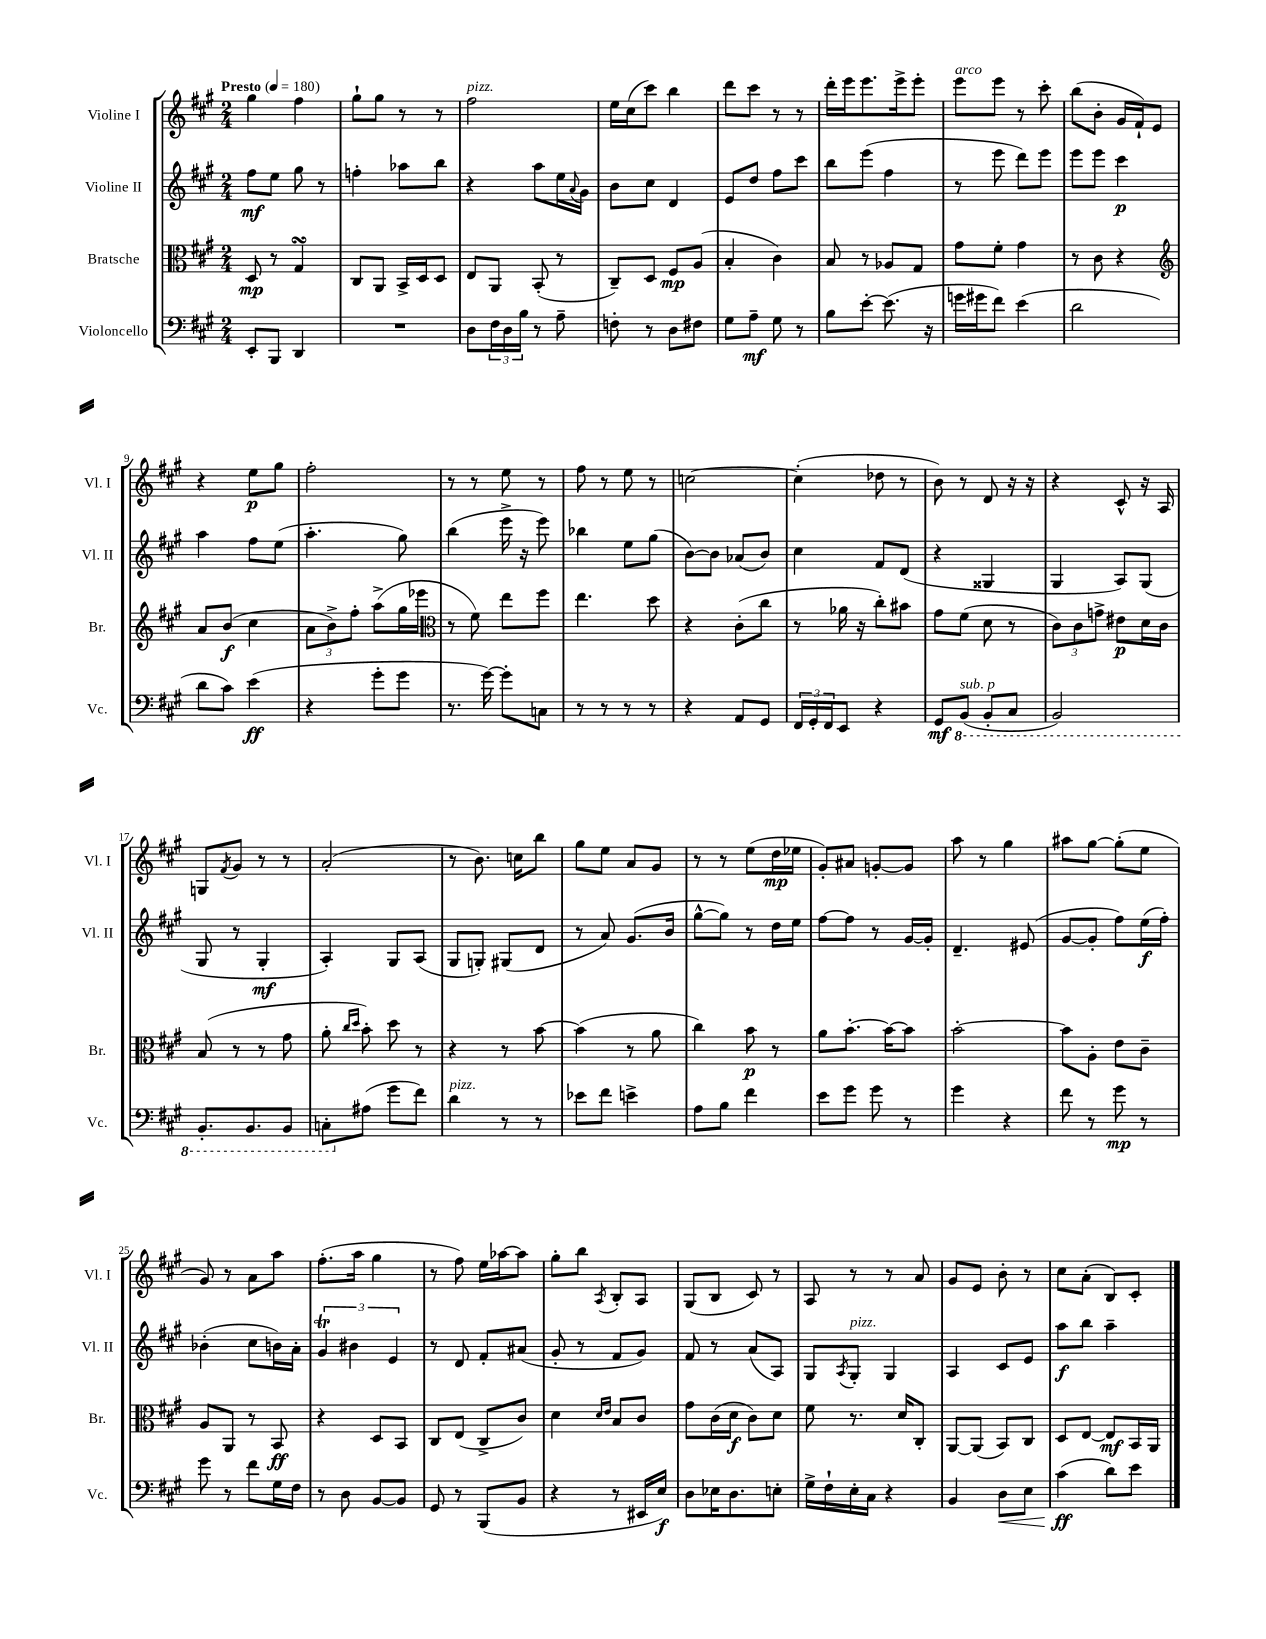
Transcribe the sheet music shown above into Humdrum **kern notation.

**kern	**kern	**kern	**kern
*staff4	*staff3	*staff2	*staff1
*clefF4	*clefC3	*clefG2	*clefG2
*k[f#c#g#]	*k[f#c#g#]	*k[f#c#g#]	*k[f#c#g#]
*M2/4	*M2/4	*M2/4	*M2/4
*MM180	*MM180	*MM180	*MM180
8EE'	8D	8ff#	4gg#
8BBB	8r	8ee	.
4DD	4G#	8gg#	4ff#
.	.	8r	.
=	=	=	=
2r	8C#	4ff'	8gg#`
.	8AA	.	8gg#
.	16BB^	8aa-	8r
.	16D	.	.
.	8D	8bb	8r
=	=	=	=
8D	8E	4r	2ff#
24F#	8AA	.	.
24D	.	.	.
24B	.	.	.
8r	(8BB'	8aa	.
8A~	8r	16ee	.
.	.	8qqa	.
.	.	16g#	.
=	=	=	=
8F'	8C#~)	8b	16ee
.	.	.	(16cc#
8r	8D	8cc#	8ccc#)
8D	8F#	4d	4bb
8F#	(8A	.	.
=	=	=	=
8G#	4B'	8e	8ddd
8A~	.	8dd	8ccc#
8G#	4c#)	8ff#	8r
8r	.	8ccc#	8r
=	=	=	=
8B	8B	8bb	16ddd'
.	.	.	16eee
[8e'	8r	(8eee	8.eee
(8.e]	8A-	4ff#	.
.	.	.	16eee^
.	8G#	.	8eee'
16r	.	.	.
=	=	=	=
16g	8g#	8r	8eee
16g#	.	.	.
8f#)	8f#'	8eee	8eee
(4e	4g#	8ddd)	8r
.	.	8eee	8ccc#'
=	=	=	=
2d	8r	8eee	(8bb
.	8c#	8eee	8b'
.	4r	4ccc#	16g#
.	.	.	16f#`)
.	.	.	8e
=	=	=	=
*	*clefG2	*	*
8d	8a	4aa	4r
8c#)	(8b	.	.
(4e	4cc#	8ff#	8ee
.	.	(8ee	8gg#
=	=	=	=
4r	12a	4.aa'	2ff#'
.	12b^)	.	.
.	12ff#'	.	.
8g#'	(8aa^	.	.
8g#	16gg#	8gg#)	.
.	16eee-	.	.
=	=	=	=
*	*clefC3	*	*
8.r	8r	(4bb	8r
.	8f#)	.	8r
[16g#)	.	.	.
8g#']	8ee	16eee^	8ee
.	.	16r	.
8C	8ff#	8eee)	8r
=	=	=	=
8r	4.ee	4bb-	8ff#
8r	.	.	8r
8r	.	8ee	8ee
8r	8dd	(8gg#	8r
=	=	=	=
4r	4r	[8b)	[2cc
.	.	8b]	.
8AA	(8c#'	(8a-	.
8GG#	8cc#	8b)	.
=	=	=	=
24FF#	8r	4cc#	(4cc']
24GG#'	.	.	.
24FF#	.	.	.
8EE	16a-	.	.
.	16r	.	.
4r	8cc#')	8f#	8dd-
.	8b#	(8d	8r
=	=	=	=
8GG#	8g#	4r	8b)
(8BBB	(8f#	.	8r
8BBB'	8d	4G##	8d
8CC#	8r	.	16r
.	.	.	16r
=	=	=	=
2BBB)	12c#)	4G#	4r
.	12c#	.	.
.	12g^	.	.
.	8e#	8A)	8c#^^
.	16d	(8G#	16r
.	16c#	.	16A
=	=	=	=
8.BBB'	(8B	8G#	8G
.	.	.	8qf#
.	8r	8r	8g#
8.BBB	.	.	.
.	8r	4G#'	8r
8BBB	8g#	.	8r
=	=	=	=
8CC'	8a'	4A')	(2a'
.	16qqcc#	.	.
.	16qqdd	.	.
(8A#	8b')	.	.
8g#	8dd	8G#	.
8f#)	8r	(8A	.
=	=	=	=
4d	4r	8G#	8r
.	.	8G')	8.b)
8r	8r	(8G#	.
.	.	.	16cc
8r	[8b	8d	8bb
=	=	=	=
8e-	(4b]	8r	8gg#
8f#	.	8a)	8ee
4e^	8r	(8.g#	8a
.	8a	.	8g#
.	.	16b	.
=	=	=	=
8A	4cc#)	[8gg#^^	8r
8B	.	8gg#])	8r
4f#	8b	8r	(8ee
.	8r	16dd	16dd
.	.	16ee	16ee-
=	=	=	=
8e	8a	[8ff#	8g#')
8g#	[8.b'	8ff#]	8a#
8g#	.	8r	[8g'
.	16b_	.	.
8r	8b]	[16g#	8g]
.	.	16g#']	.
=	=	=	=
4g#	[2b'	4.d~	8aa
.	.	.	8r
4r	.	.	4gg#
.	.	(8e#	.
=	=	=	=
8f#	8b]	[8g#	8aa#
8r	8A'	8g#']	[8gg#
8g#	8e	8ff#)	(8gg#']
8r	8c#~	(16ee	8ee
.	.	16ff#')	.
=	=	=	=
8g#	8A	(4b-'	8g#)
8r	8AA	.	8r
8f#	8r	8cc#	8a
16G#	8BB	16b)	8aa
16F#	.	16a'	.
=	=	=	=
8r	4r	6g#	(8.ff#'
8D	.	.	.
.	.	6b#	.
.	.	.	16aa
[8BB	8D	.	4gg#
.	.	6e	.
8BB]	8BB	.	.
=	=	=	=
8GG#	8C#	8r	8r
8r	(8E	8d	8ff#)
(8BBB	8C#^	8f#'	16ee
.	.	.	[16aa-
8BB	8c#)	(8a#	8aa-]
=	=	=	=
4r	4d	8g#'	8gg#'
.	.	8r	8bb
.	16qqd	.	.
.	16qqe	.	8qA
8r	8B	8f#	8B'
16EE#	8c#	8g#)	8A
16E)	.	.	.
=	=	=	=
8D	8g#	8f#	(8G#
16E-	(16c#	8r	8B
8.D	16d	.	.
.	8c#)	(8a	8c#)
8E'	8d	8A)	8r
=	=	=	=
16G#^	8f#	8G#	8A
16F#`	.	.	.
.	.	8qA	.
16E'	8.r	8G#'	8r
16C#	.	.	.
4r	.	4G#	8r
.	16d	.	.
.	8C#'	.	8a
=	=	=	=
4BB	[8AA	4A	8g#
.	(8AA]	.	8e
8D	8BB)	8c#	8b'
8E	8C#	8e	8r
=	=	=	=
(4c#	8D	8aa	8cc#
.	[8E	8bb	(8a'
8d)	8E]	4aa~	8B)
8e	16BB	.	8c#'
.	16AA	.	.
==	==	==	==
*-	*-	*-	*-
